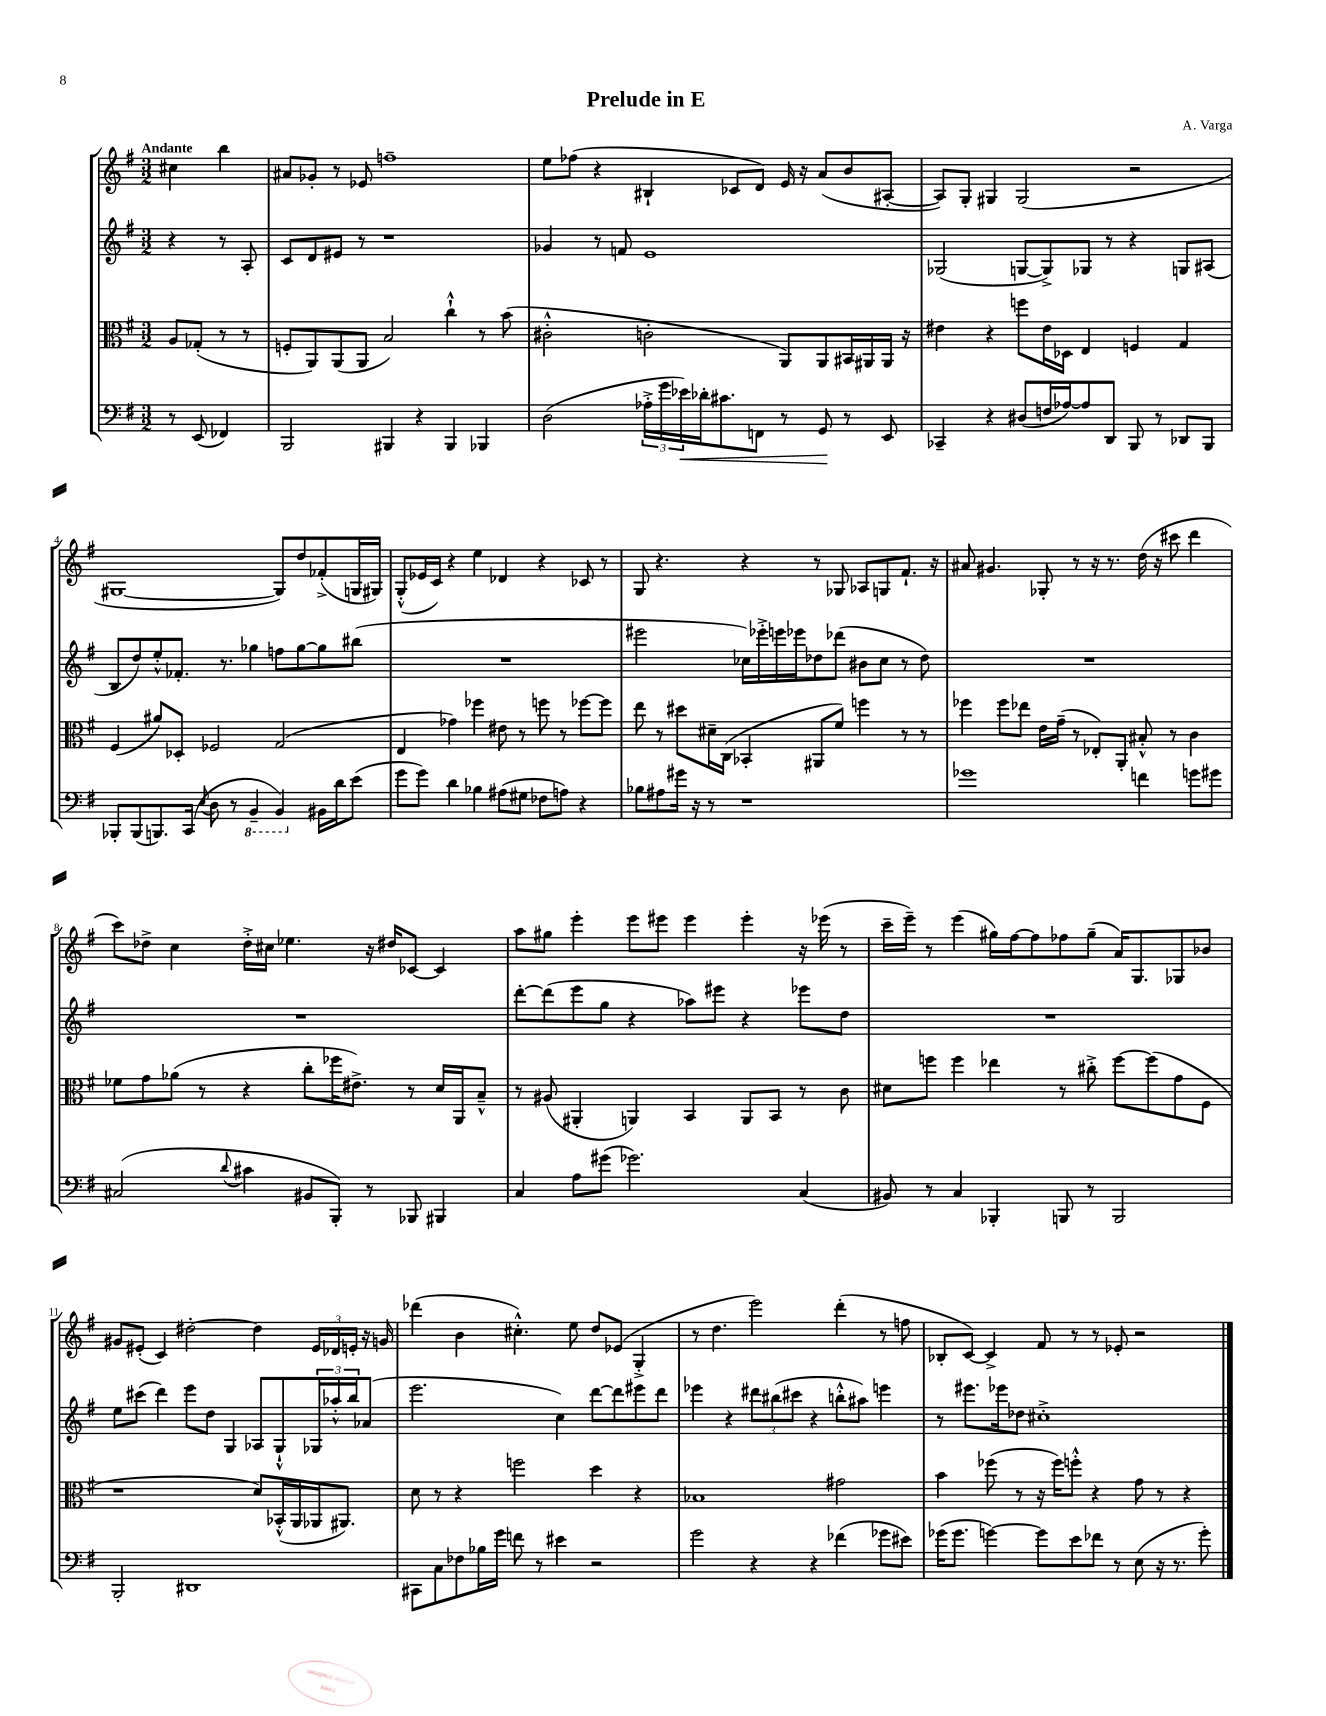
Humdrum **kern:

**kern	**kern	**kern	**kern
*staff4	*staff3	*staff2	*staff1
*clefF4	*clefC3	*clefG2	*clefG2
*k[f#]	*k[f#]	*k[f#]	*k[f#]
*M3/2	*M3/2	*M3/2	*M3/2
8r	8A	4r	4cc#
(8EE	(8G-'	.	.
4FF-)	8r	8r	4bb
.	8r	8A'	.
=	=	=	=
2BBB	8F'	8c	8a#
.	8AA)	8d	8g-'
.	(8AA	8e#	8r
.	8AA	8r	8e-
4BBB#	2B)	1r	1ff~
4r	.	.	.
4BBB#	4cc`^^	.	.
4BBB-	8r	.	.
.	(8b	.	.
=	=	=	=
(2D	2c#'^^	4g-	8ee
.	.	.	(8ff-
.	.	8r	4r
.	.	8f	.
24A-'^	2c'	1e	4B#`
24g	.	.	.
24e-)	.	.	.
16d-'	.	.	.
8.c#	.	.	.
.	.	.	8c-
8FF	.	.	8d)
8r	8AA)	.	16e
.	.	.	16r
8GG	8AA	.	(8a
8r	16BB#	.	8b
.	16AA#	.	.
8EE	16AA#	.	[8A#'
.	16r	.	.
=	=	=	=
4CC-~	4e#	(2G-	8A#])
.	.	.	8G'
4r	4r	.	4G#
(8D#	8ff	[8G	(2G#
16F	16e#	8G^])	.
[16A-)	16D-	.	.
8A-]	4E	8G-	.
8DD	.	8r	.
8BBB	4F	4r	2r
8r	.	.	.
8DD-	4G	8G	.
8BBB	.	(8A#	.
=	=	=	=
8BBB-'	(4F#	8B	[1G#
(8BBB-	.	8dd)	.
8.BBB)	8a#)	8ee'^^	.
.	8D-'	8.f-'	.
(16CC	.	.	.
8qqE	.	.	.
8D	2F-	.	.
.	.	8.r	.
8r	.	.	.
4BBB~	.	4gg-	.
4BBB)	(2G	8ff	8G#])
.	.	[8gg-	8dd
16BB#	.	8gg-]	(8f-'^
16d	.	.	.
(8e	.	(8bb#	16G
.	.	.	16G#)
=	=	=	=
8g	4E	1.r	(8G'^^
8g)	.	.	16e-
.	.	.	16c)
4d	4g-)	.	4r
4B-	4ff-	.	4ee
(8A#	8e#	.	4d-
8G#	8r	.	.
8F-	8ff	.	4r
8A)	8r	.	.
4r	[8ff-	.	8c-
.	8ff-]	.	8r
=	=	=	=
8B-	8ee	2eee#	8G
8A#	8r	.	4.r
16g#	8dd#	.	.
16r	.	.	.
8r	16d#~	.	.
.	(16C	.	.
1r	4BB-'	16cc-)	4r
.	.	16eee-'^	.
.	.	16eee	.
.	.	16eee-	.
.	8AA#	8dd-	8r
.	8f#)	(8ddd-	8G-
.	4ff	8b#	8A-
.	.	8cc-	8G
.	8r	8r	8.f#`
.	8r	8dd-)	.
.	.	.	16r
=	=	=	=
1g-	4ff-	1.r	8a#
.	.	.	4.g#
.	8ff-	.	.
.	8ee-	.	.
.	16e	.	8G-'
.	(16g~	.	.
.	8r	.	8r
.	8E-')	.	16r
.	.	.	8.r
.	8AA'	.	.
4f	8B#'^^	.	(16dd
.	.	.	16r
.	8r	.	8ccc#
8g	4c	.	4ddd
8g#	.	.	.
=	=	=	=
(2C#	8f-	1.r	8ccc)
.	8g	.	8dd-^
.	(8a-	.	4cc
.	8r	.	.
8qqd	.	.	.
4c#	4r	.	16dd-'^
.	.	.	16cc#
.	.	.	4.ee-
8BB#	8cc'	.	.
8BBB')	16ff-	.	.
.	8.e#^)	.	.
8r	.	.	16r
.	.	.	16dd#
8BBB-	8r	.	[8c-
4BBB#	16d	.	4c-]
.	16AA	.	.
.	8B~^^	.	.
=	=	=	=
4C	8r	[8ddd'	8aa
.	(8A#	(8ddd]	8gg#
8A	4AA#'	8eee	4eee'
(8g#	.	8gg	.
2.g-)	4AA)	4r	8eee
.	.	.	8eee#
.	4BB	8aa-)	4eee#
.	.	8eee#	.
.	8AA	4r	4eee#'
.	8BB	.	.
(4C	8r	8eee-	16r
.	.	.	(16eee-
.	8c	8dd	8r
=	=	=	=
8BB#)	8d#	1.r	16ccc~
.	.	.	16eee~)
8r	8ff	.	8r
4C	4ff	.	(4eee
4BBB-'	4ee-	.	16gg#)
.	.	.	[16ff#
.	.	.	8ff#]
8BBB	8r	.	8ff-
8r	8cc#'^	.	(8gg#~
2BBB	[8ff	.	16a)
.	.	.	8.G
.	(8ff]	.	.
.	8g	.	8G-
.	8F#	.	8b-
=	=	=	=
2BBB'	1r	8ee	8g#
.	.	(8ccc#	(8e#'
.	.	4ddd)	4c)
1DD#	.	8eee	[2dd#'
.	.	8dd	.
.	.	4G	.
.	8d)	8A-	4dd#]
.	(16BB-'^^	8G`^^	.
.	16AA	.	.
.	16AA-	24G-	24e#
.	.	24aa-'^^	24d-
.	8.AA#)	.	.
.	.	24bb	24e'
.	.	(8a-	16r
.	.	.	16g
=	=	=	=
8CC#	8d	2.eee	(4ddd-
8C	8r	.	.
8F-	4r	.	4b
16B-	.	.	.
16g	.	.	.
8f	2ff	.	4.cc#'^^)
8r	.	.	.
4e#	.	4cc)	.
.	.	.	8ee
2r	4dd	[8ddd	8dd
.	.	8ddd]	(8e-
.	4r	8eee#	4G'^
.	.	8ddd	.
=	=	=	=
2g	1B-	4eee-	8r
.	.	.	4.dd
.	.	4r	.
4r	.	12ddd#	2eee)
.	.	(12bb#	.
.	.	12ccc#	.
4r	.	4r	.
(4f-	2g#	8bb'^^	(4ddd'
.	.	8aa#)	.
8g-	.	4eee	8r
8e#)	.	.	8ff
=	=	=	=
(16g-	4b	8r	8B-'
8.g-	.	.	.
.	.	8.eee#	[8c)
[4g)	(8ff-	.	4c^]
.	.	16eee-	.
.	8r	8dd-	.
8g]	16r	1cc#'^	8f#
.	16ff-)	.	.
8e	8ff'^^	.	8r
8f-	4r	.	8r
8r	.	.	8e-'
(8E	8g	.	2r
16r	8r	.	.
8.r	.	.	.
.	4r	.	.
8g')	.	.	.
==	==	==	==
*-	*-	*-	*-
